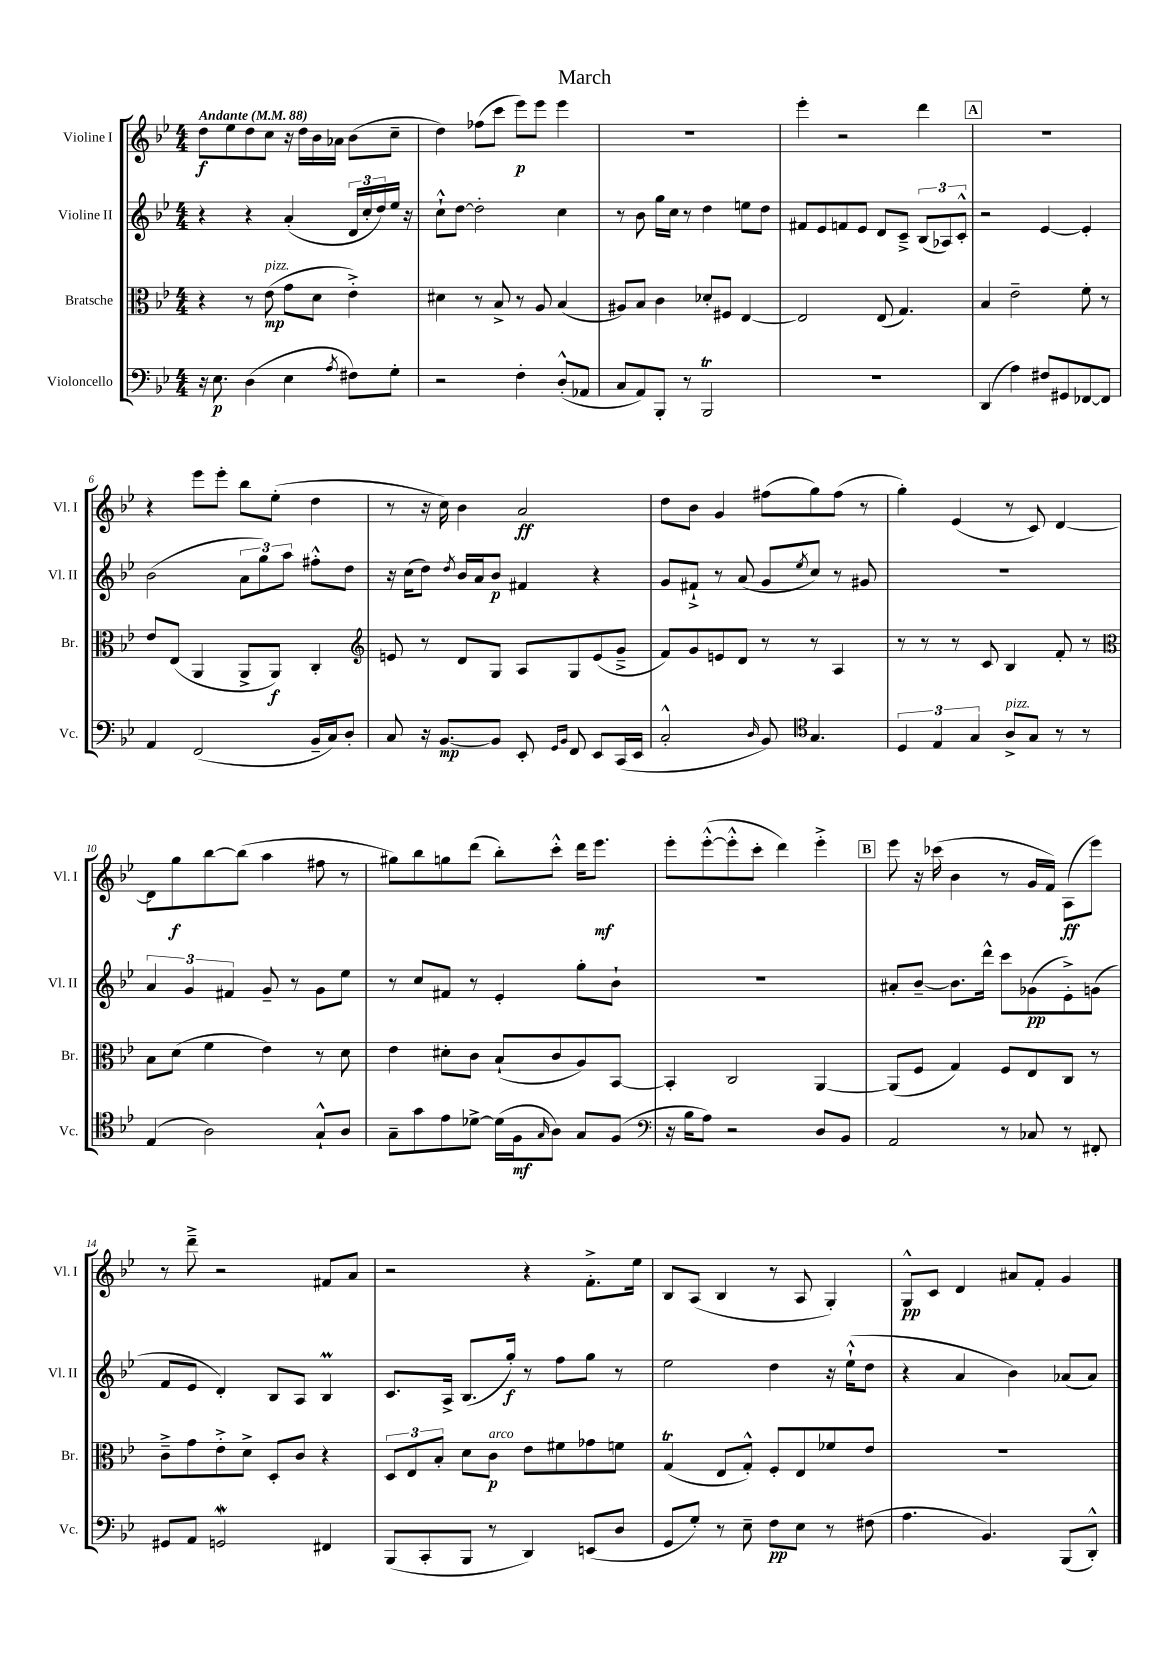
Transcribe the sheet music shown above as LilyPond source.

\header { title = "March" }
<<
\new StaffGroup <<
\new Staff = "s0" \with { instrumentName = "Violine I" shortInstrumentName = "Vl. I" } {
    \clef treble \key bes \major \numericTimeSignature \time 4/4 \tempo "Andante" 4 = 88
    d''8\f ees''8 d''8 c''8 r16 d''16 bes'16 aes'16 bes'8( c''8-- |
    d''4) fes''8( c'''8 ees'''8\p) ees'''8 ees'''4 |
    R1 |
    ees'''4-. r2 d'''4 |
    \mark \markup { \box "A" } R1 |
    r4 ees'''8 ees'''8-. bes''8 ees''8-.( d''4 |
    r8 r16 c''16) bes'4 a'2\ff |
    d''8 bes'8 g'4 fis''8( g''8) fis''8( r8 |
    g''4-.) ees'4( r8 c'8) d'4~ |
    d'8 g''8\f bes''8~ bes''8( a''4 fis''8 r8 |
    gis''8) bes''8 g''8 d'''8( bes''8-.) c'''8-.-^ d'''16 ees'''8.\mf |
    ees'''8-. ees'''8~-.-^( ees'''8-.-^ c'''8-. d'''4) ees'''4-.-> |
    \mark \markup { \box "B" } ees'''8 r16 ces'''16( bes'4 r8 g'16 f'16) a8\ff( ees'''8) |
    r8 d'''8---> r2 fis'8 a'8 |
    r2 r4 f'8.-.-> ees''16 |
    bes8 a8( bes4 r8 a8 g4-.) |
    g8-^\pp c'8 d'4 ais'8 f'8-. g'4 \bar "|." |
}
\new Staff = "s1" \with { instrumentName = "Violine II" shortInstrumentName = "Vl. II" } {
    \clef treble \key bes \major \numericTimeSignature \time 4/4
    r4 r4 a'4-.( \tuplet 3/2 { d'16 c''16-. d''16) } ees''16 r16 |
    c''8-!-^ d''8~ d''2-. c''4 |
    r8 bes'8 g''16 c''16 r8 d''4 e''8 d''8 |
    fis'8 ees'8 f'8 ees'8 d'8 c'8---> \tuplet 3/2 { bes8( aes8) c'8-.-^ } |
    \mark \markup { \box "A" } r2 ees'4~ ees'4-. |
    bes'2( \tuplet 3/2 { a'8 g''8) a''8 } fis''8-.-^ d''8 |
    r16 c''16( d''8) \acciaccatura { d''8 } bes'16 a'16 bes'8\p fis'4 r4 |
    g'8 fis'8-!-> r8 a'8( g'8 \acciaccatura { ees''8 } c''8) r8 gis'8 |
    r1 |
    \tuplet 3/2 { a'4 g'4 fis'4 } g'8-- r8 g'8 ees''8 |
    r8 c''8 fis'8 r8 ees'4-. g''8-. bes'8-! |
    R1 |
    \mark \markup { \box "B" } ais'8-. bes'8~-- bes'8. d'''16-^ c'''8 ges'8\pp( ees'8-.->) g'8( |
    f'8 ees'8 d'4-.) bes8 a8 bes4\prall |
    c'8. a16-> bes8.( g''16-.\f) r8 f''8 g''8 r8 |
    ees''2 d''4 r16 ees''16-!-^( d''8 |
    r4 a'4 bes'4) aes'8( aes'8) \bar "|." |
}
\new Staff = "s2" \with { instrumentName = "Bratsche" shortInstrumentName = "Br." } {
    \clef alto \key bes \major \numericTimeSignature \time 4/4
    r4 r8 ees'8\mp^\markup { \italic "pizz." }( g'8 d'8 ees'4-.->) |
    dis'4 r8 bes8-> r8 a8 bes4( |
    ais8) bes8 c'4 des'8-. fis8 ees4~ |
    ees2 ees8( g4.) |
    \mark \markup { \box "A" } bes4 ees'2-- f'8-. r8 |
    ees'8 ees8( a,4 a,8-> a,8\f) c4-. |
    \clef treble e'8 r8 d'8 g8 a8 g8 e'8( g'8---> |
    f'8) g'8 e'8 d'8 r8 r8 a4 |
    r8 r8 r8 c'8 bes4 f'8-. r8 |
    \clef alto bes8 d'8( f'4 ees'4) r8 d'8 |
    ees'4 dis'8-. c'8 bes8-!( c'8 a8) bes,8~ |
    bes,4-. c2 a,4~ |
    \mark \markup { \box "B" } a,8( f8 g4) f8 ees8 c8 r8 |
    c'8---> g'8 ees'8-.-> d'8-> d8-. c'8 r4 |
    \tuplet 3/2 { d8 ees8 bes8-. } d'8 c'8\p^\markup { \italic "arco" } ees'8 fis'8 ges'8 f'8 |
    g4\trill( ees8 g8-.-^) f8-. ees8 fes'8 ees'8 |
    R1 \bar "|." |
}
\new Staff = "s3" \with { instrumentName = "Violoncello" shortInstrumentName = "Vc." } {
    \clef bass \key bes \major \numericTimeSignature \time 4/4
    r16 ees8.\p d4( ees4 \acciaccatura { a8 } fis8) g8-. |
    r2 f4-. d8-.-^( aes,8 |
    c8 a,8) bes,,8-. r8 bes,,2\trill |
    R1 |
    \mark \markup { \box "A" } d,4( a4) fis8 gis,8 fes,8~ fes,8 |
    a,4 f,2( bes,16-- c16) d8-. |
    c8 r16 bes,8.~\mp bes,8 ees,8-. \grace { g,16 bes,16 } f,8 ees,8 c,16( ees,16 |
    c2-.-^ \grace { d16 } bes,8) \clef tenor g4. |
    \tuplet 3/2 { d4 ees4 g4 } a8->^\markup { \italic "pizz." } g8 r8 r8 |
    ees4( a2) g8-!-^ a8 |
    g8-- g'8 ees'8 des'8~-> des'16( f16\mf \grace { g16 } a8) g8 f8( |
    \clef bass r16 bes16 a8) r2 d8 bes,8 |
    \mark \markup { \box "B" } a,2 r8 ces8 r8 fis,8-. |
    gis,8 a,8 g,2\mordent fis,4 |
    bes,,8( c,8-. bes,,8 r8 d,4) e,8( d8 |
    g,8 g8-.) r8 ees8-- f8\pp ees8 r8 fis8( |
    a4. bes,4.) bes,,8( d,8-.-^) \bar "|." |
}
>>
>>
